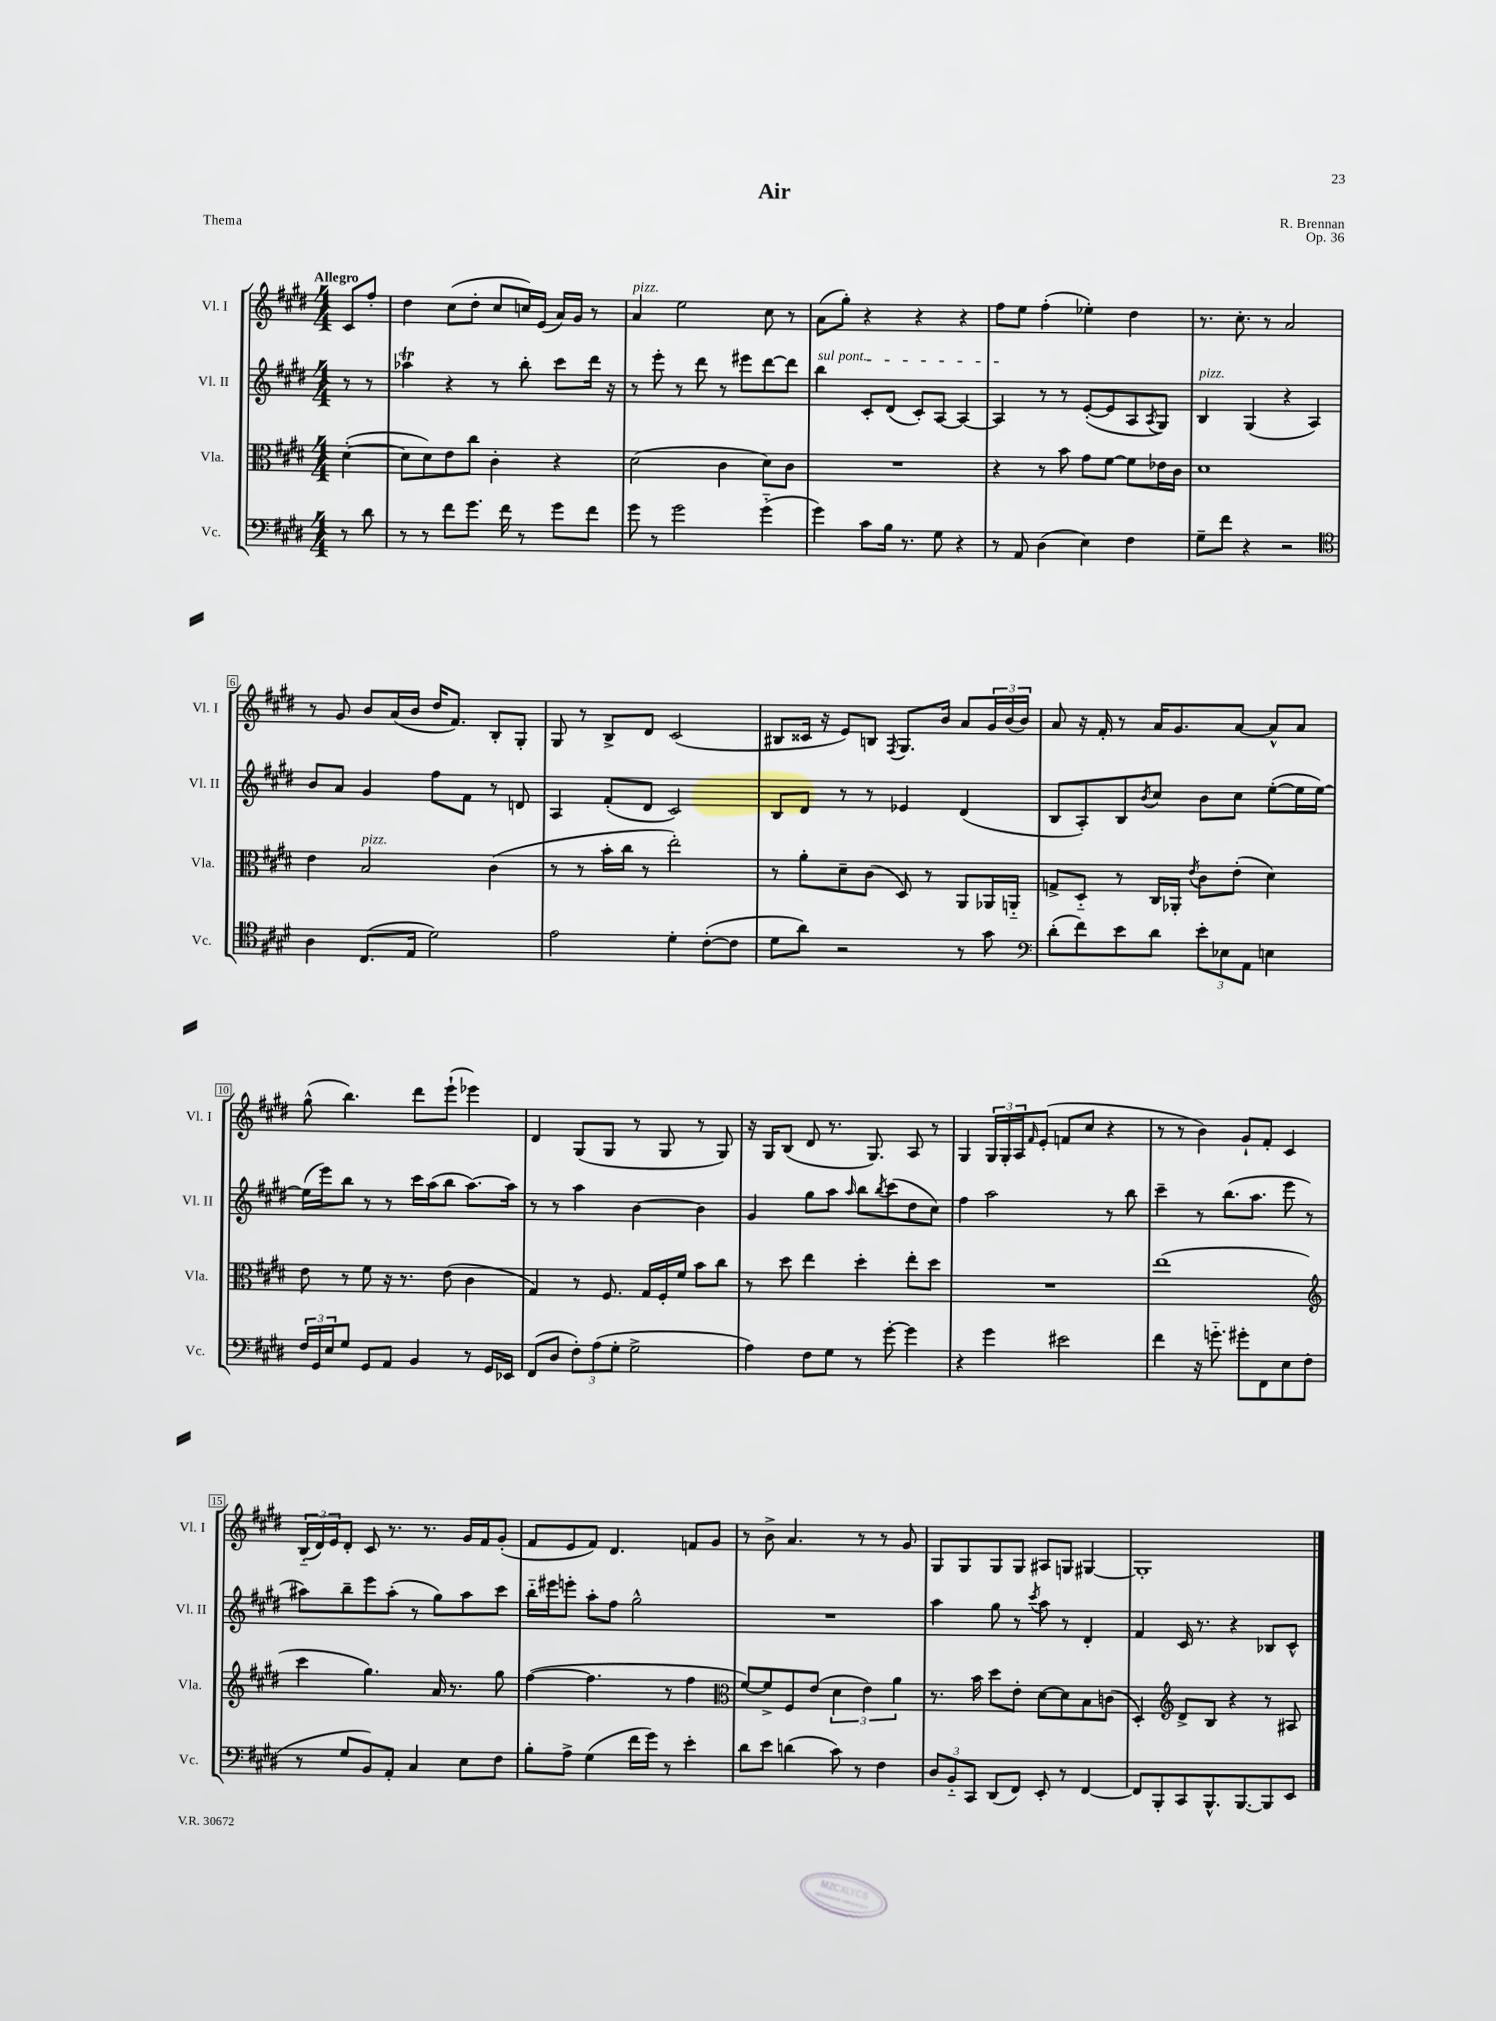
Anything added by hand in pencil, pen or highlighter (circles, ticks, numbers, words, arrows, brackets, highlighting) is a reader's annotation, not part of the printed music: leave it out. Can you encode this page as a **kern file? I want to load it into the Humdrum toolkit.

**kern	**kern	**kern	**kern
*part4	*part3	*part2	*part1
*staff4	*staff3	*staff2	*staff1
*I"Vc.	*I"Vla.	*I"Vl. II	*I"Vl. I
*I'Vc.	*I'Vla.	*I'Vl. II	*I'Vl. I
*clefF4	*clefC3	*clefG2	*clefG2
*k[f#c#g#d#]	*k[f#c#g#d#]	*k[f#c#g#d#]	*k[f#c#g#d#]
*M4/4	*M4/4	*M4/4	*M4/4
=	=	=	=
!	!	!	!LO:TX:a:B:t=Allegro
8r	([4d#'\	8r	8c#/L
8d#\	.	8r	8ff#'/J
=1	=1	=1	=1
8r	8d#\L]	4aa-XT\	4dd#\
8r	8d#\)	.	.
8f#\L	8e\	4r	(8cc#\L
8.g#\J	8cc#\J	.	8dd#'\J
.	4c#'\	8r	8cc#/L
16f#\	.	.	.
8r	.	8bb'\	16ccn/L)
.	.	.	(16e/JJ
8g#\L	4r	8ccc#\L	16a/LL)
.	.	.	16g#/JJ
8f#\J	.	16ddd#\Jk	8r
.	.	16r	.
=2	=2	=2	=2
!	!	!	!LO:TX:a:i:t=pizz.
8g#\	(2d#\	8r	4a/
8r	.	8eee'\	.
2g#\	.	8r	2ee\
.	.	8ddd#\	.
.	4c#\	8r	.
.	.	8eee#X\L	.
(4g#\	8d#\L)	[8ddd#\	8cc#\
.	8c#\J	8ddd#\J]	8r
=3	=3	=3	=3
!	!	!LO:TX:a:i:t=sul pont.	!
4g#\)	1r	4bb\	(8a\L
.	.	.	8gg#'\J)
8c#\L	.	8c#'/L	4r
16B\Jk	.	(8d#/J	.
8.r	.	.	.
.	.	8c#'/L)	4r
8G#\	.	[8A/J	.
4r	.	4A/_	4r
=4	=4	=4	=4
8r	4r	4A/]	8ff#\L
8AA/	.	.	8ee\J
(4D#\	8r	8r	(4ff#'\
.	8b\	8r	.
4E\)	8g#\L	([8e'/L	4ee-X'\)
.	[8f#\J	8e/]	.
4F#\	8f#\L]	8A/	4dd#\
.	.	8qA/	.
.	16e-X\L	8G#/J)	.
.	16c#\JJ	.	.
=5	=5	=5	=5
!	!	!LO:TX:a:i:t=pizz.	!
8G#~\L	1d#	4B/	8.r
8f#\J	.	.	.
.	.	.	8.cc#'\
4r	.	(4G#/	.
.	.	.	8r
2r	.	4r	2a/
.	.	4A/)	.
!!LO:LB:g=z
=6	=6	=6	=6
*clefC4	*	*	*
4A\	4e\	8b/L	8r
.	.	8a/J	8g#/
!	!LO:TX:a:i:t=pizz.	!	!
(8.C#/L	2B/	4g#/	8b/L
.	.	.	(16a/L
16E/Jk	.	.	16b/JJ
2d#\)	.	8ff#\L	16dd#/KL
.	.	.	8.f#/J)
.	.	8f#\J	.
.	(4c#\	8r	8B'/L
.	.	8dn/	8G#'/J
=7	=7	=7	=7
2e\	8r	4A/	8G#/
.	8r	.	8r
.	16b'\LL	(8f#'/L	8B^/L
.	16cc#\JJ	.	.
.	8r	8d#/J	8d#/J
4d#'\	2ee'\)	2c#/)	(2c#/
([8c#'\L	.	.	.
8c#\J]	.	.	.
=8	=8	=8	=8
8d#\L	8r	8B/L	8B#X/L
8a\J)	8a'\L	8d#/J	16c##X/Jk
.	.	.	16r
2r	8d#~\	8r	8e/L)
.	(8c#\J	8r	8Bn/J
.	.	.	8qF#/
.	8D#/)	4e-X/	8.G#/L
.	8r	.	.
.	.	.	16b/Jk
8r	8AA/L	(4d#/	8a/L
8g#\	16AA-X/L	.	24g#/L
.	.	.	(24b/
.	16AAn/JJ	.	.
.	.	.	24b/JJ)
=9	=9	=9	=9
*clefF4	*	*	*
(8d#'\L	8Gn^/L	8B/L	8a/
8f#\)	8D#/J	8A'/)	16r
.	.	.	16f#'/
8e\	8r	8B/	8r
.	.	8qb/	.
8d#\J	16C#/LL	8cc#/J	16a/KL
.	16AA-X'/JJ	.	8.g#/
.	8qe/	.	.
12e'\L	8c#\L	8b\L	.
12E-X\	.	.	.
.	(8e'\J	8cc#\J	[8a/J
12AA\J	.	.	.
4En\	4d#\)	([8ee'\L	8a^^/L]
.	.	16ee\L]	8a/J
.	.	[16ee\JJ)	.
!!LO:LB:g=z
=10	=10	=10	=10
24F#/LL	8e\	(16ee\LL]	(8gg#^^\
24GG#/	.	.	.
.	.	16eee\J)	.
24E/J	.	.	.
8G#/J	8r	8bb\J	4.bb\)
8GG#/L	8f#\	8r	.
8AA/J	16r	8r	.
.	8.r	.	.
4BB/	.	16ccc#\LL	8ddd#\L
.	.	(16aa\J	.
.	(8e\	8bb\J	(8eee`\J
8r	4c#\	[8.aa\L)	4eee-X\)
16GG#/LL	.	.	.
16EE-X/JJ	.	16aa\Jk]	.
=11	=11	=11	=11
(8FF#/L	4G#/)	8r	4d#/
8D#/J	.	8r	.
12F#'\L)	8r	4aa\	(8G#/L
(12A\	.	.	.
.	8.F#/	.	8G#/J
12G#'\J	.	.	.
2G#^\	.	[4b\	8r
.	16G#/LL	.	.
.	16F#'/	.	8G#/
.	16f#/JJ	.	.
.	8b\L	4b\]	8r
.	8cc#\J	.	8G#/)
=12	=12	=12	=12
4A\)	8r	4g#/	16r
.	.	.	16G#/KL
.	8dd#\	.	(8B/J
8F#\L	4ee\	8gg#\L	8d#/
8G#\J	.	8aa\J	8.r
.	.	16qqaa/	.
8r	4dd#'\	8bb\L	.
.	.	.	8.G#/)
.	.	8qbb/	.
[8g#'\	.	(8ccc#\	.
4g#\]	8ee'\L	8dd#\	8A/
.	8dd#\J	8cc#\J)	8r
=13	=13	=13	=13
4r	1r	4ff#\	4G#/
4g#\	.	2aa\	24G#/LL
.	.	.	24G#'/
.	.	.	24A/J
.	.	.	16qqf#/
.	.	.	(8e'/J
2e#X\	.	.	8fn/L
.	.	.	8cc#/J
.	.	8r	4r
.	.	8bb\	.
=14	=14	=14	=14
4f#\	(1ee	4ccc#~\	8r
.	.	.	8r
16r	.	8r	4b\)
8.gn\	.	.	.
.	.	(8.bb\L	.
8g#X'\L	.	.	8g#`/L
.	.	8.aa\J	.
8FF#\	.	.	8f#'/J
8E\	.	8eee\	4c#/
(8F#\J	.	8r	.
!!LO:LB:g=z
=15	=15	=15	=15
*	*clefG2	*	*
8r	4ccc#\	8aa#X\L)	(24B/LL
.	.	.	24d#/)
.	.	.	24e/J
8G#/L	.	8bb~\	8d#'/J
8BB/)	4.gg#\)	8eee\	8c#/
8AA'/J	.	(8aa#'\J	8.r
4C#/	.	8r	.
.	.	.	8.r
.	16a/	8gg#\L)	.
.	8.r	.	.
8E\L	.	8aa#\	16g#/LL
.	.	.	16f#/J
8F#\J	8gg#\	8ccc#\J	(8g#'/J
=16	=16	=16	=16
8B'\L	([4ff#\	16bb\LL	8f#/L
.	.	16eee#X\J	.
8A^\J	.	8eeen'\J	8e/
(4G#\	4.ff#\]	8aa'\L	8f#/J)
.	.	8ff#\J	4.d#/
16f#\LL	.	2gg#^^\	.
16g#\JJ)	.	.	.
8r	8r	.	.
4e'\	4ff#\	.	8fn/L
.	.	.	8g#/J
=17	=17	=17	=17
*	*clefC3	*	*
8d#\L	[8f#/L)	1r	8r
8e\J	8f#^/]	.	8b^\
(4dn\	8F#/	.	4.a/
.	(8e/J	.	.
8c#\)	6d#\	.	.
8r	.	.	8r
.	6e\)	.	.
4F#\	.	.	8r
.	6a\	.	.
.	.	.	8g#/
=18	=18	=18	=18
12D#/L	8.r	4aa\	8G#/L
12BB/	.	.	.
.	.	.	8G#/
12CC#/J	.	.	.
.	16b\	.	.
(8DD#/L	8dd#\L	8gg#\	8G#/
8FF#/J)	8e'\J	8r	8G#/J
.	.	8qccc#/	.
8EE'/	[8d#\L	8aa\	8A#X/L
8r	8d#\]	8r	8Gn/J
[4FF#/	8B\	4d#'/	[4G#X/
.	(8cn\J	.	.
=19	=19	=19	=19
8FF#/L]	4D#'/)	4f#/	1G#']
8BBB'/	.	.	.
*	*clefG2	*	*
8CC#/	8d#^/L	16c#/	.
.	.	8.r	.
8.BBB^^/	8B/J	.	.
.	4r	4r	.
[8.BBB/	.	.	.
8BBB/]	8r	8B-X/L	.
8EE/J	8A#X/	8c#^^/J	.
==	==	==	==
*-	*-	*-	*-
